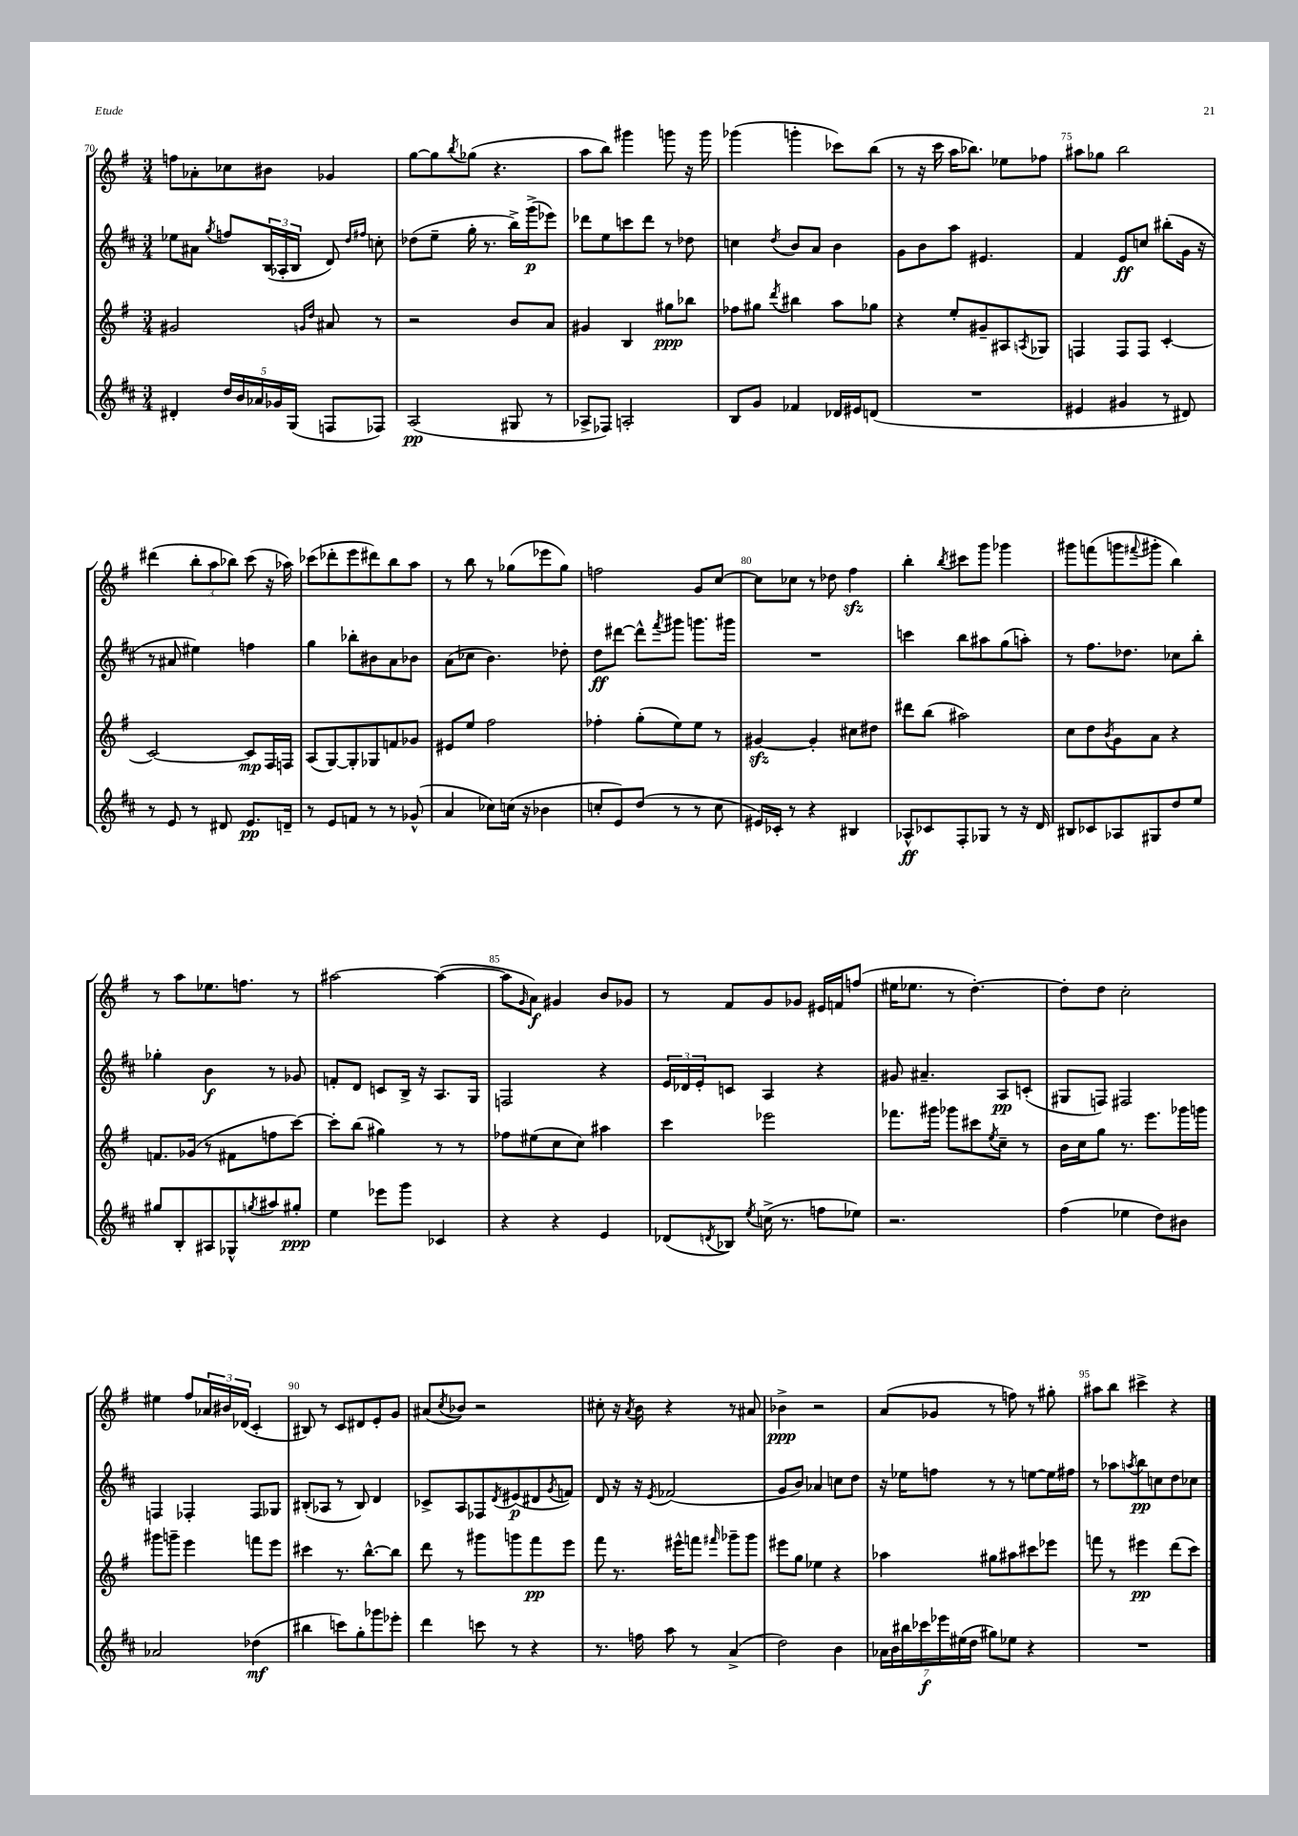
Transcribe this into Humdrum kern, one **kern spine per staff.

**kern	**kern	**kern	**kern
*staff4	*staff3	*staff2	*staff1
*clefG2	*clefG2	*clefG2	*clefG2
*k[f#c#]	*k[f#]	*k[f#c#]	*k[f#]
*M3/4	*M3/4	*M3/4	*M3/4
4d#'	2g#	8ee-	8ff
.	.	8a#	8a-'
.	.	8qgg	.
20dd	.	8ff	8cc-
20b	.	.	.
20a-	.	.	.
.	.	(24B	8b#
20g-	.	.	.
.	.	24A-'	.
(20G	.	.	.
.	.	24B	.
.	16qqg	.	.
.	16qqdd	.	.
8F	8a#	8d)	4g-
.	.	16qqdd	.
.	.	16qqff#	.
8F-)	8r	8cc'	.
=	=	=	=
(2A	2r	(8dd-	[8gg
.	.	8ee~	8gg]
.	.	.	8qbb
.	.	16gg'	(8gg-
.	.	8.r	.
.	.	.	4.r
8G#	8b	16bb^)	.
.	.	(16ggg^	.
8r	8a	8eee-)	.
=	=	=	=
8A-^	4g#	8ddd-	8aa
8F-)	.	8ee	8bb)
2A'	4B	8ccc	4ggg#
.	.	8ddd-	.
.	8gg#	8r	8ggg
.	8bb-	8dd-	16r
.	.	.	16ggg
=	=	=	=
8B	8ff-	4cc	(4ggg-
8g	8gg#	.	.
.	8qddd	8qdd	.
4f-	4bb#	8b	4ggg'
.	.	8a	.
16d-	8aa	4b	8ccc-)
16e#	.	.	.
(8d	8gg-	.	(8bb
=	=	=	=
2.r	4r	8g	8r
.	.	8b	16r
.	.	.	16ccc
.	8ee'	8aa	16aa
.	.	.	8.bb-)
.	8g#~	4.e#	.
.	8A#	.	8ee-
.	8qA	.	.
.	8G-	.	8ff-
=	=	=	=
4e#	4F	4f#	8aa#
.	.	.	8gg-
4g#	8F	8e	2bb
.	8F	8cc	.
8r	[4c'	(8bb#'	.
8d#)	.	16g	.
.	.	16r	.
=	=	=	=
8r	2c_	8r	(4ddd#
8e	.	8a#	.
8r	.	4ee#)	12bb'
.	.	.	12aa
8d#	.	.	.
.	.	.	12bb-)
8.e	8c]	4ff	(8ccc
.	16F#	.	16r
16d~	16F	.	16aa-)
=	=	=	=
8r	(8A	4gg	(8ccc-
8e	[8G)	.	8ddd-'
8f	8G']	8bb-'	8eee
8r	8G-	8b#	8ddd#)
8r	8f	8a	8bb
(8g-^^	8g-	8b-	8aa
=	=	=	=
4a	8e#	(8a	8r
.	8ee	8cc-	8bb
8cc-)	2ff#	4.b)	8r
(16cc	.	.	(8gg-
16r	.	.	.
4b-	.	.	8eee-
.	.	8dd-'	8gg-)
=	=	=	=
8cc'	4ff-'	8dd	2ff
8e)	.	[8ddd#	.
(8dd	(8gg'	8ddd#^^]	.
.	.	8qfff#	.
8r	8ee)	8ggg#	.
8r	8ee	8.ggg	8g
8cc	8r	.	[8cc
.	.	16ggg#	.
=	=	=	=
16e#)	[4g#	2.r	8cc]
16c-'	.	.	.
8r	.	.	8cc-
4r	4g#']	.	8r
.	.	.	8dd-
4B#	8cc#	.	4ff#
.	8dd#	.	.
=	=	=	=
8A-^^	8ddd#	4ccc	4bb'
8c-	(8bb	.	.
.	.	.	8qbb
8F#'	2aa#)	8bb	8ccc#
8G-	.	8aa#	8ggg
8r	.	(8gg	4ggg-
16r	.	8aa')	.
16d	.	.	.
=	=	=	=
8B#	8cc	8r	8ggg#
8c-	8dd	8.ff#	(8fff
.	8qb	.	.
8A-	8g	.	8ggg
.	.	8.dd-	.
.	.	.	8qqfff#
8G#	8a	.	8ggg#'
8dd	4r	8cc-	4bb)
8ee	.	8bb'	.
=	=	=	=
8gg#	8.f	4gg-'	8r
8B'	.	.	8aa
.	(16g-	.	.
8A#	8r	4b	8.ee-
8G-^^	8f#	.	.
.	.	.	8.ff
8qgg	.	.	.
8aa#	8ff	8r	.
8gg#'	[8ccc)	8g-	8r
=	=	=	=
4ee	8ccc']	8f'	[2aa#
.	(8bb	8d	.
8eee-	4gg#)	8c	.
8ggg	.	16B^	.
.	.	16r	.
4c-	8r	8.A	(4aa#_
.	8r	.	.
.	.	16G	.
=	=	=	=
4r	8ff-	2F	8aa#]
.	.	.	16qqg
.	(8ee#	.	8a)
4r	8cc	.	4g#
.	8cc)	.	.
4e	4aa#	4r	8b
.	.	.	8g-
=	=	=	=
(8d-	4ccc	24e	8r
.	.	24d-	.
.	.	24e'	.
8qd	.	.	.
8B-)	.	8c	8f#
8qee	.	.	.
(16cc^	2eee-	4A	8g
8.r	.	.	.
.	.	.	8g-
8ff	.	4r	16e#
.	.	.	16f
8ee-)	.	.	(8ff
=	=	=	=
2.r	8.fff-	8g#	16ee#
.	.	.	8.ee-
.	.	4.a#~	.
.	16ggg#	.	.
.	8ggg-	.	8r
.	8ccc#	.	[4.dd')
.	8qee	.	.
.	8cc~	8A	.
.	8r	(8c'	.
=	=	=	=
(4ff#	16b	8G#	8dd']
.	16cc	.	.
.	8gg	8F)	8dd
4ee-	8.r	2F#	2cc'
.	8.eee	.	.
8dd)	.	.	.
8b#	16ggg-	.	.
.	16ggg	.	.
=	=	=	=
2a-	8ggg#	4F	4ee#
.	8ggg~	.	.
.	4eee	4F-'	8ff#
.	.	.	24a-
.	.	.	24b#
.	.	.	(24d-
(4dd-	8fff	8F-	4c'
.	8eee	8G-	.
=	=	=	=
4bb#	4ccc#	(8B#'	8B#)
.	.	8A-	8r
8ccc)	8.r	8r	8c
8gg'	.	8B#)	8d#
.	[8.bb^^	.	.
8ggg-	.	4d	8e'
8eee-'	8bb]	.	8g
=	=	=	=
4ddd	8ddd	8c-^	(8a#
.	.	.	8qcc
.	8r	8A	8b-)
8ccc	8ggg#	8F-	2r
.	.	8qd	.
8r	8ggg	(8e#	.
4r	8fff#	8d#	.
.	.	8qg	.
.	8eee	8f)	.
=	=	=	=
8.r	8fff#	8d	8cc#'
.	8.r	16r	16r
.	.	.	8qa
16ff	.	16r	16b
.	.	8qe	.
8aa	.	(2f-	4r
.	16eee#^^	.	.
8r	8fff	.	.
.	16qqfff#	.	.
(4a^	8ggg-~	.	8r
.	8ggg-	.	8a#
=	=	=	=
2dd)	8eee#	8g	4b-^
.	8gg	8b)	.
.	4ee-	4a-	2r
4b	4r	8cc	.
.	.	8dd	.
=	=	=	=
28a-	4aa-	16r	(8a
28b	.	.	.
.	.	16ee-	.
28bb#	.	.	.
28ccc-	.	.	.
.	.	8ff	8g-
28eee-	.	.	.
(28ee#	.	.	.
28dd	.	.	.
8gg#)	8gg#	8r	8r
8ee-	8aa#	8r	8ff)
4r	8ccc#	[8ee	8r
.	8eee-	16ee]	8gg#'
.	.	16ff#	.
=	=	=	=
2.r	8fff	8r	8aa#
.	8r	8aa-	8bb
.	.	8qaa	.
.	4eee#	8bb	4ccc#^
.	.	8cc	.
.	(8ddd	8dd	4r
.	8ccc)	8cc-	.
==	==	==	==
*-	*-	*-	*-
